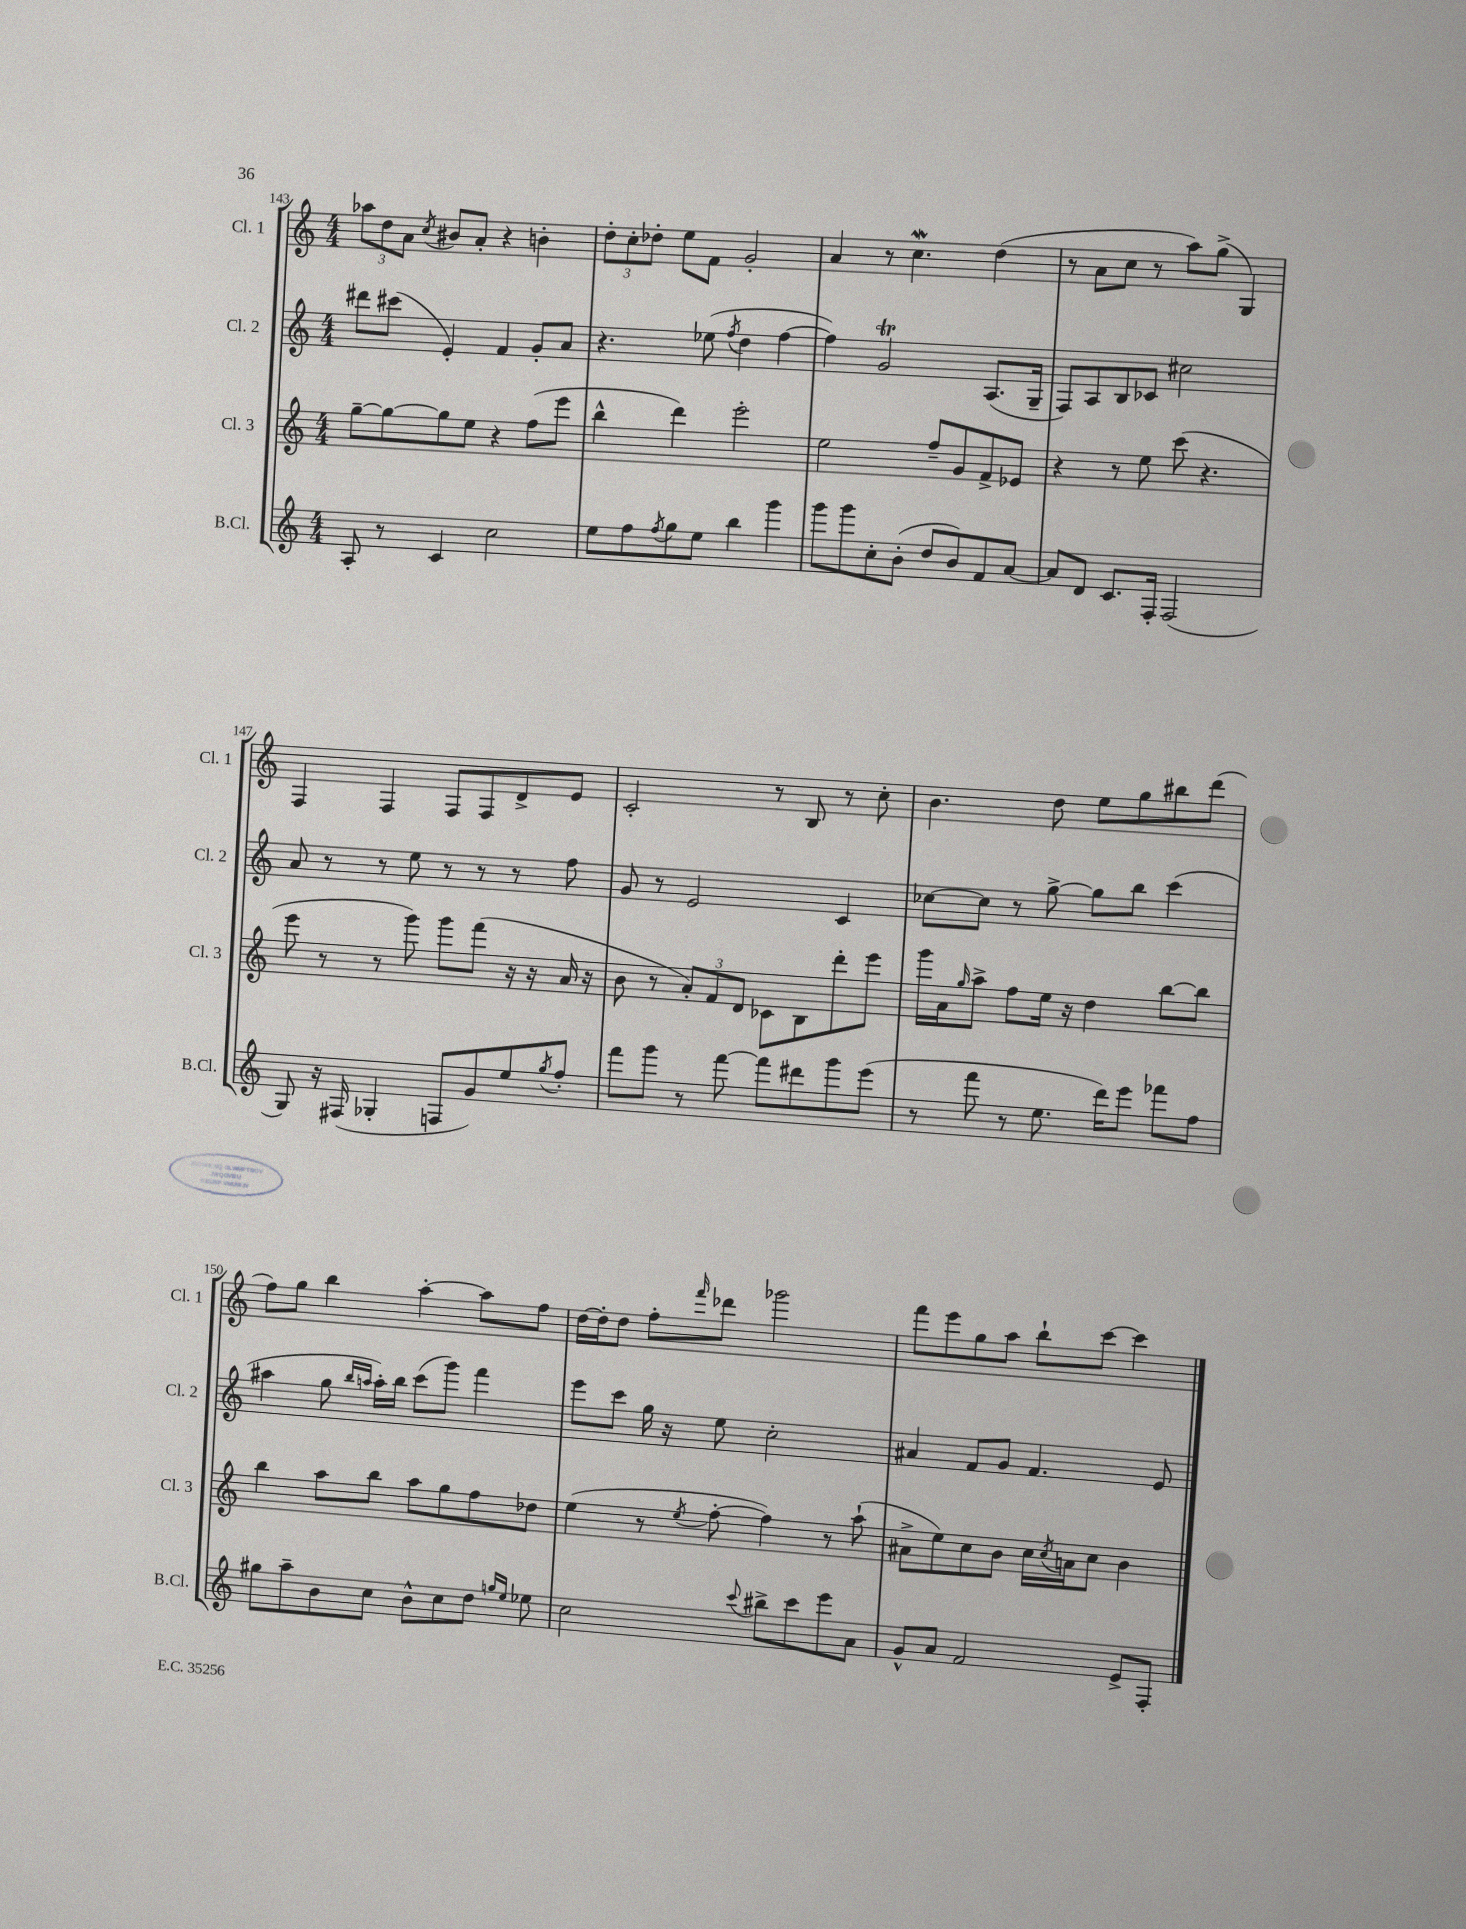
<<
\new StaffGroup <<
\new Staff = "s0" \with { instrumentName = "Cl. 1" shortInstrumentName = "Cl. 1" } {
    \clef treble \key c \major \numericTimeSignature \time 4/4
    \tuplet 3/2 { aes''8 d''8 a'8 } \acciaccatura { c''8 } bis'8 a'8-. r4 b'4-. |
    \tuplet 3/2 { d''8-. c''8-. des''8-. } e''8 f'8 g'2-. |
    a'4 r8 c''4.\mordent d''4( |
    r8 a'8 c''8 r8 a''8) g''8->( g4) |
    f4 f4 f8 f8 d'8-> e'8 |
    c'2-. r8 b8 r8 c''8-. |
    b'4. d''8 e''8 g''8 bis''8 d'''8( |
    f''8) g''8 b''4 a''4~-. a''8 f''8 |
    d''16~ d''16-. d''8 f''8-. \grace { f'''16 } des'''8 ges'''2 |
    f'''8 e'''8 g''8 a''8 b''8-! c'''8~ c'''4 \bar "|." |
}
\new Staff = "s1" \with { instrumentName = "Cl. 2" shortInstrumentName = "Cl. 2" } {
    \clef treble \key c \major \numericTimeSignature \time 4/4
    dis'''8 cis'''8( e'4-.) f'4 g'8-. a'8 |
    r4. ees''8( \acciaccatura { f''8 } d''4 f''4~ |
    f''4) g'2\trill a8.( g16-- |
    f8) a8 b8 ces'8 cis''2 |
    a'8 r8 r8 e''8 r8 r8 r8 f''8 |
    g'8 r8 e'2 c'4 |
    ces''8~ ces''8 r8 g''8~-> g''8 b''8 c'''4( |
    ais''4 g''8 \grace { b''16 a''16 } a''16-.) b''16 c'''8( g'''8) f'''4 |
    e'''8 c'''8 g''16 r16 e''8 c''2-. |
    ais'4 f'8 g'8 f'4. e'8 \bar "|." |
}
\new Staff = "s2" \with { instrumentName = "Cl. 3" shortInstrumentName = "Cl. 3" } {
    \clef treble \key c \major \numericTimeSignature \time 4/4
    g''8~-- g''8~ g''8 e''8 r4 f''8( e'''8 |
    b''4-^ d'''4) e'''2-. |
    e''2 f''8-- g'8 f'8-> ees'8 |
    r4 r8 e''8 c'''8( r4. |
    e'''8 r8 r8 g'''8) g'''8 f'''8( r16 r16 a'16 r16 |
    b'8 r8 \tuplet 3/2 { a'8-.) f'8 d'8 } ces'8 b8 d'''8-. e'''8 |
    g'''16 a'16 \grace { g''16 } a''8-> f''8 e''16 r16 d''4 b''8~ b''8 |
    b''4 a''8 b''8 a''8 g''8 f''8 des''8 |
    e''4( r8 \acciaccatura { e''8 } f''8~-. f''4) r8 a''8-!( |
    ais'8-> e''8) c''8 b'8 c''16 \acciaccatura { c''8 } a'16 c''8 b'4 \bar "|." |
}
\new Staff = "s3" \with { instrumentName = "B.Cl." shortInstrumentName = "B.Cl." } {
    \clef treble \key c \major \numericTimeSignature \time 4/4
    a8-. r8 c'4 c''2 |
    e''8 f''8 \acciaccatura { f''8 } g''8 e''8 b''4 g'''4 |
    g'''8 g'''8 c''8-. b'8-.( d''8 b'8) f'8 a'8~ |
    a'8 d'8 c'8. f16-. f2( |
    g8) r16 fis16( ges4-. f8 g'8) e''8 \acciaccatura { g''8 } f''8-. |
    f'''8 g'''8 r8 f'''8~ f'''8 dis'''8 g'''8 e'''8( |
    r8 f'''8 r8 e''8. d'''16) e'''8 fes'''8 f''8 |
    gis''8 a''8-- b'8 c''8 b'8-^ c''8 d''8 \grace { g''16 e''16 } ees''8 |
    c''2 \appoggiatura { c'''8 } bis''8-> c'''8 e'''8 a'8 |
    g'8-^ a'8 f'2 e'8-> f8-. \bar "|." |
}
>>
>>
\layout { \context { \Score currentBarNumber = #143 } }
